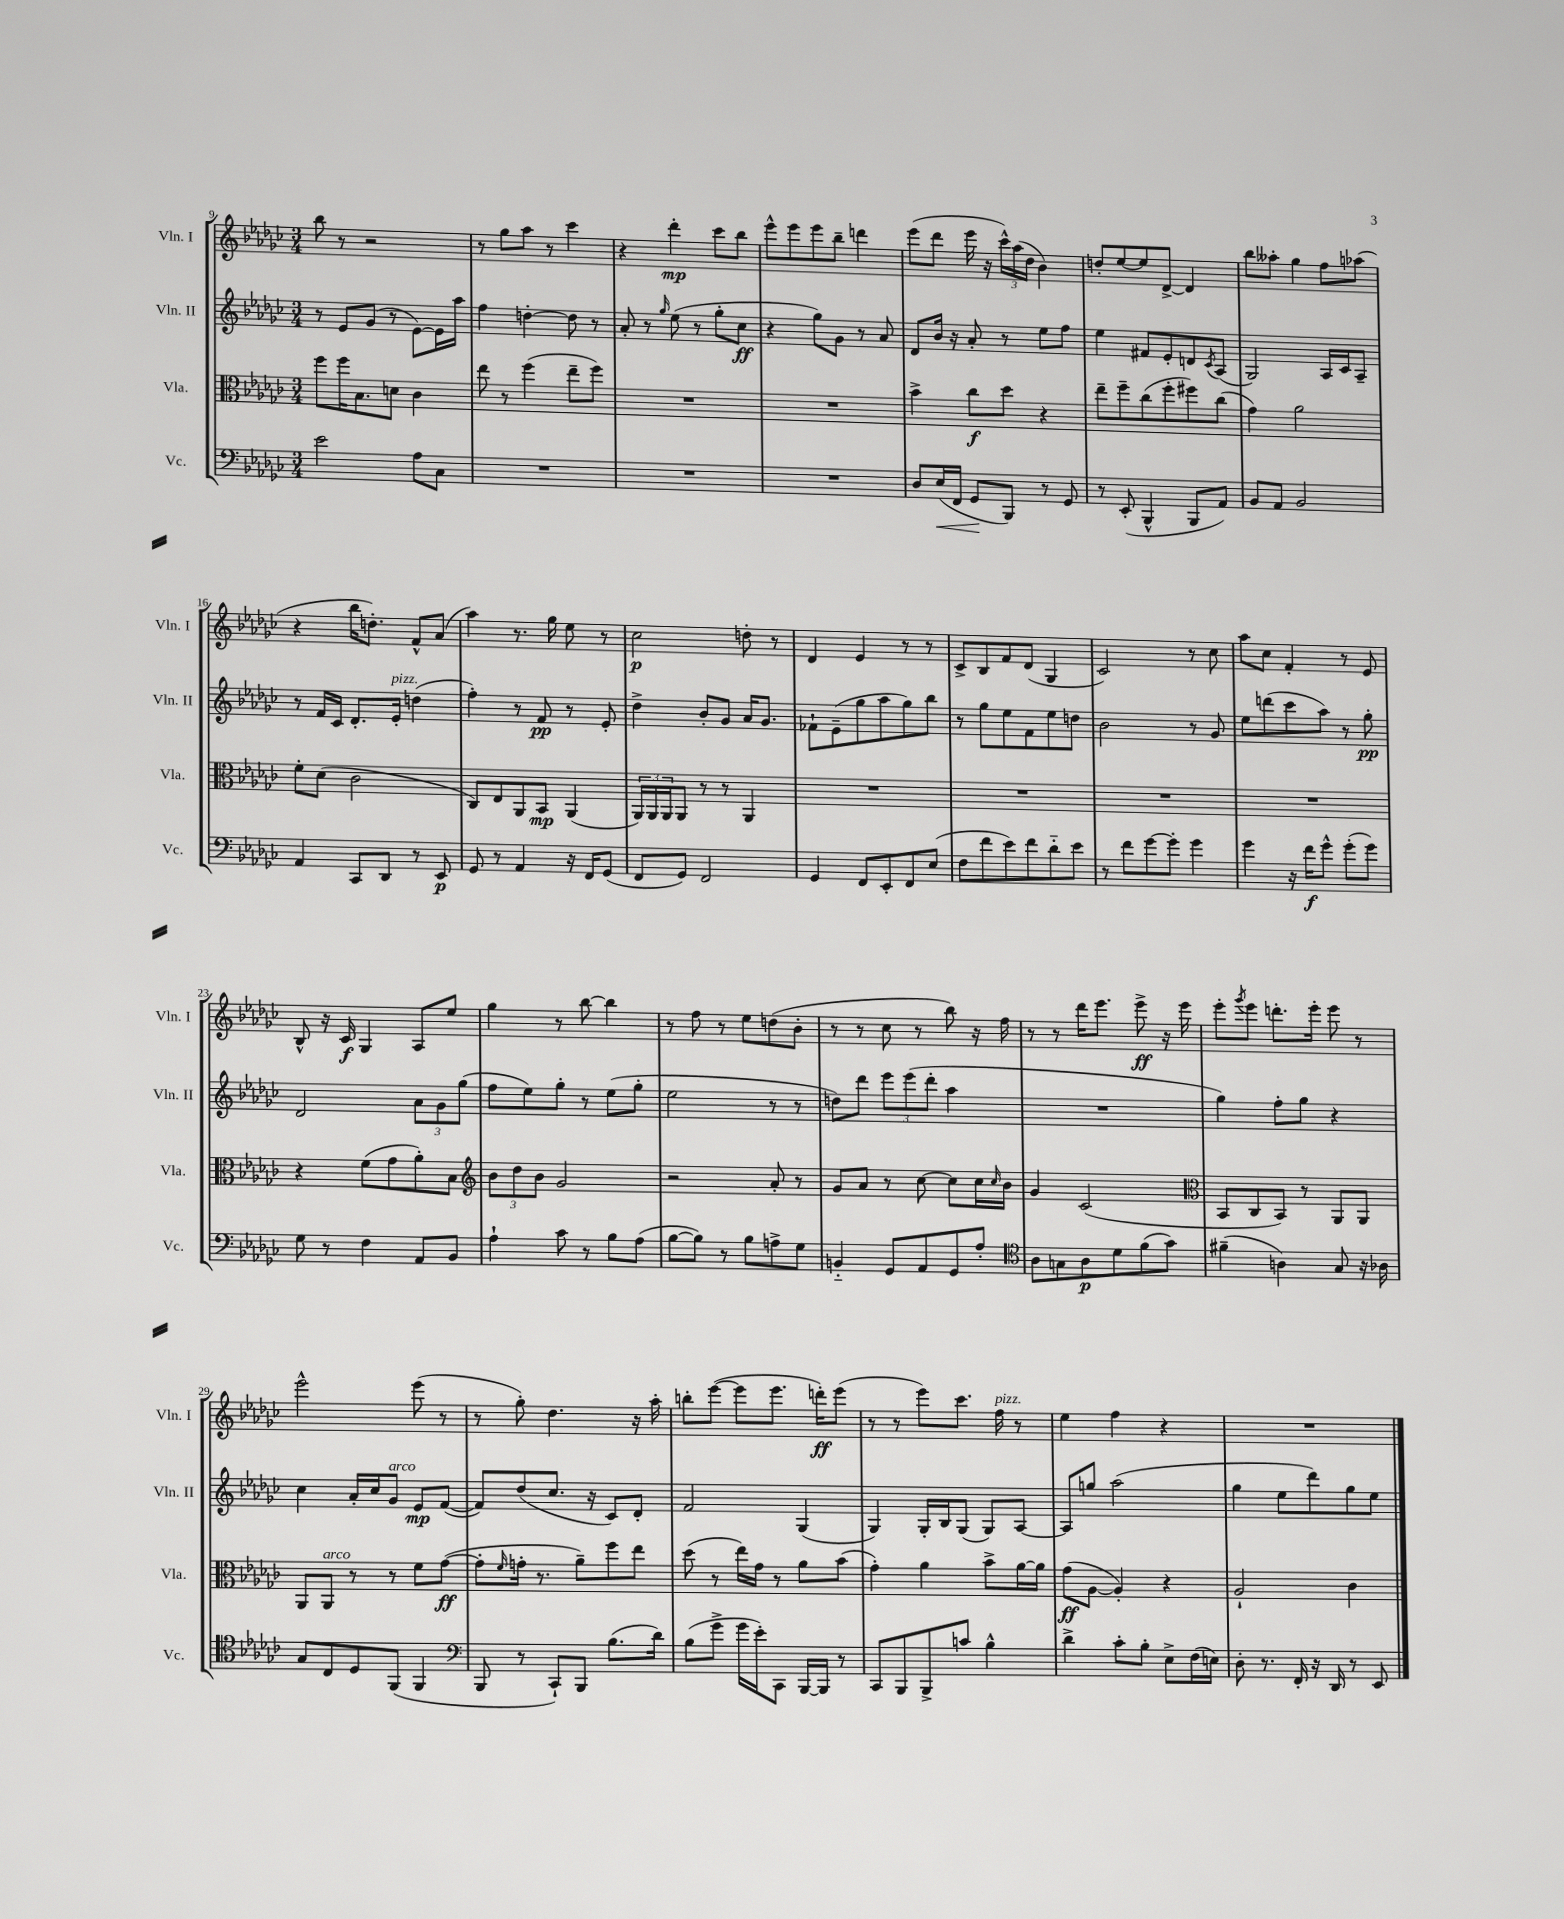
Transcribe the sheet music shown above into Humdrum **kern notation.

**kern	**kern	**kern	**kern
*staff4	*staff3	*staff2	*staff1
*clefF4	*clefC3	*clefG2	*clefG2
*k[b-e-a-d-g-c-]	*k[b-e-a-d-g-c-]	*k[b-e-a-d-g-c-]	*k[b-e-a-d-g-c-]
*M3/4	*M3/4	*M3/4	*M3/4
2e-	8ff	8r	8bb-
.	16ff	8e-	8r
.	8.B-	.	.
.	.	(8g-	2r
.	8d	8r	.
8A-	4c-	[8e-)	.
8C-	.	16e-]	.
.	.	16aa-	.
=	=	=	=
2.r	8ee-	4ff	8r
.	8r	.	8gg-
.	(4ff	[4dd'	8aa-
.	.	.	8r
.	8ee-~	8dd]	4ccc-
.	8ff)	8r	.
=	=	=	=
2.r	2.r	8a-'	4r
.	.	8r	.
.	.	16qqgg-	.
.	.	(8ee-	4ddd-'
.	.	8r	.
.	.	8gg-'	8ccc-
.	.	8cc-	8bb-
=	=	=	=
2.r	2.r	4r	8eee-^^
.	.	.	8eee-
.	.	8gg-)	8eee-
.	.	8g-	8bb-~
.	.	8r	4ddd
.	.	8a-	.
=	=	=	=
8D-	4b-^	8d-	(8eee-
(16E-	.	16b-	8ddd-
16FF	.	16r	.
8GG-	8cc-	8a-'	16eee-
.	.	.	16r
8BBB-)	8dd-	8r	24ccc-^^)
.	.	.	(24aa-
.	.	.	24dd-
8r	4r	8ee-	4b-)
8GG-	.	8ff	.
=	=	=	=
8r	8ee-~	4ee-	8dd'
(8EE-'	8ff~	.	[8ee-
4BBB-^^	(8cc-	8f#	8ee-]
.	8ff'	8e-'	[8d-^
8BBB-	8ff#)	8d	4d-]
.	.	8qc-	.
8AA-)	(8cc-	(8A-	.
=	=	=	=
8BB-	4g-)	2G-)	8bb-
8AA-	.	.	8aa--'
2BB-	2a-	.	4gg-
.	.	16A-	8ff
.	.	16c-	.
.	.	8A-~	(8aa-
=	=	=	=
4AA-	8f'	8r	4r
.	(8d-	16f	.
.	.	16c-	.
8CC-	2c-	8.d-'	16bb-
.	.	.	8.dd')
8DD-	.	.	.
.	.	16e-'	.
8r	.	(4dd	8f^^
8EE-	.	.	(8a-
=	=	=	=
8GG-	8C-)	4ff')	4aa-)
8r	8E-	.	.
4AA-	8AA-	8r	8.r
.	8BB-	8f	.
.	.	.	16gg-
16r	(4AA-	8r	8ee-
16FF	.	.	.
(8GG-	.	8e-'	8r
=	=	=	=
8FF	24AA-)	4dd-^	2cc-
.	24AA-	.	.
.	24AA-	.	.
8GG-)	8AA-	.	.
2FF	8r	8b-'	.
.	8r	8g-	.
.	4AA-	16a-	8dd'
.	.	8.g-	.
.	.	.	8r
=	=	=	=
4GG-	2.r	8f-`	4d-
.	.	(8e-~	.
8FF	.	8gg-	4e-
8EE-'	.	8aa-	.
8FF	.	8gg-)	8r
(8E-	.	8bb-	8r
=	=	=	=
8F	2.r	8r	8c-^
8f	.	8gg-	8B-
8e-)	.	8ee-	8f
8f	.	8f	(8d-
8d-'~	.	8ee-	4G-
8e-	.	8dd	.
=	=	=	=
8r	2.r	2b-	2c-)
8f	.	.	.
[8g-	.	.	.
8g-']	.	.	.
4g-	.	8r	8r
.	.	8g-	8cc-
=	=	=	=
4g-	2.r	8ee-	8aa-
.	.	(8ddd	8cc-
16r	.	8ccc-	4f'
16f	.	.	.
8g-^^	.	8aa-)	.
(8g-'	.	8r	8r
8g-)	.	8gg-'	8e-
=	=	=	=
8G-	4r	2d-	8B-^^
8r	.	.	16r
.	.	.	16c-
4F	(8f	.	4G-
.	8g-	.	.
8AA-	8a-')	12a-	8A-
.	.	12g-	.
8BB-	8B-	.	8ee-
.	.	(12gg-	.
=	=	=	=
*	*clefG2	*	*
4A-`	12b-	8ff	4gg-
.	12dd-	.	.
.	.	8ee-)	.
.	12b-	.	.
8c-	2g-	8gg-'	8r
8r	.	8r	[8bb-
8B-	.	(8ee-	4bb-]
(8A-	.	8gg-'	.
=	=	=	=
[8B-	2r	2ee-	8r
8B-])	.	.	8ff
8r	.	.	8r
8B-	.	.	8ee-
8A^	8a-'	8r	(8dd
8G-	8r	8r	8b-'
=	=	=	=
4BB'~	8g-	8dd)	8r
.	8a-	8ddd-	8r
8GG-	8r	12eee-	8cc-
.	.	(12eee-	.
8AA-	[8cc-	.	8r
.	.	12ddd-'	.
8GG-	8cc-]	4aa-	8bb-)
8A-'	16cc-	.	16r
.	16qqcc-	.	.
.	16b-	.	16ff
=	=	=	=
*clefC4	*	*	*
8A-	4g-	2.r	8r
8G	.	.	8r
8A-	(2c-	.	16ddd-
.	.	.	8.eee-
8d-	.	.	.
(8f	.	.	8eee-^
8g-)	.	.	16r
.	.	.	16eee-
=	=	=	=
*	*clefC3	*	*
(4f#~	8BB-	4gg-)	8eee-'
.	.	.	8qggg-
.	8C-	.	8eee-
4A)	8BB-)	8ff'	8.ddd'
.	8r	8gg-	.
.	.	.	16eee-'
8G-	8AA-	4r	8eee-
16r	8AA-	.	8r
16A-	.	.	.
=	=	=	=
8G-	8AA-	4cc-	2eee-^^
8C-	8AA-	.	.
8D-	8r	16a-'	.
.	.	16cc-	.
(8FF	8r	8g-	.
4FF	8f	8e-	(8eee-
.	([8g-	([8f	8r
=	=	=	=
*clefF4	*	*	*
8BBB-	8g-']	8f])	8r
.	16qqf	.	.
8r	16g'	(8dd-	8gg-')
.	8.r	.	.
8CC-`)	.	8.cc-	4.dd-
8BBB-	8a-~)	.	.
.	.	16r	.
(8.B-	8ff	8c-)	.
.	8ee-	8d-'	16r
16d-)	.	.	16aa-'
=	=	=	=
(8B-	(8dd-	2f	8bb'
8g-^	8r	.	([8eee-
16g-	16ee-)	.	8eee-]
16e-')	16g-	.	.
8CC-	8r	.	8.eee-
[16BBB-	8a-	(4G-	.
16BBB-]	.	.	16ddd')
8r	(8b-	.	(8eee-
=	=	=	=
8CC-	4g-')	4G-)	8r
8BBB-	.	.	8r
8BBB-^	4a-	16G-'	8eee-)
.	.	16B-	.
8c	.	(8G-	8.ccc-
4B-^^	8b-^	8G-)	.
.	.	.	16ff
.	[16a-	[8A-	8r
.	16a-]	.	.
=	=	=	=
4d-^	(8g-	8A-]	4ee-
.	[8A-	8gg	.
8c-'	4A-'])	(2aa-	4ff
8B-'	.	.	.
8E-^	4r	.	4r
(16F	.	.	.
16E)	.	.	.
=	=	=	=
8D-'	2A-`	4gg-	2.r
8.r	.	.	.
.	.	8ee-	.
16FF'	.	.	.
16r	.	8ddd-)	.
16DD-	.	.	.
8r	4c-	8gg-	.
8EE-	.	8ee-	.
==	==	==	==
*-	*-	*-	*-
